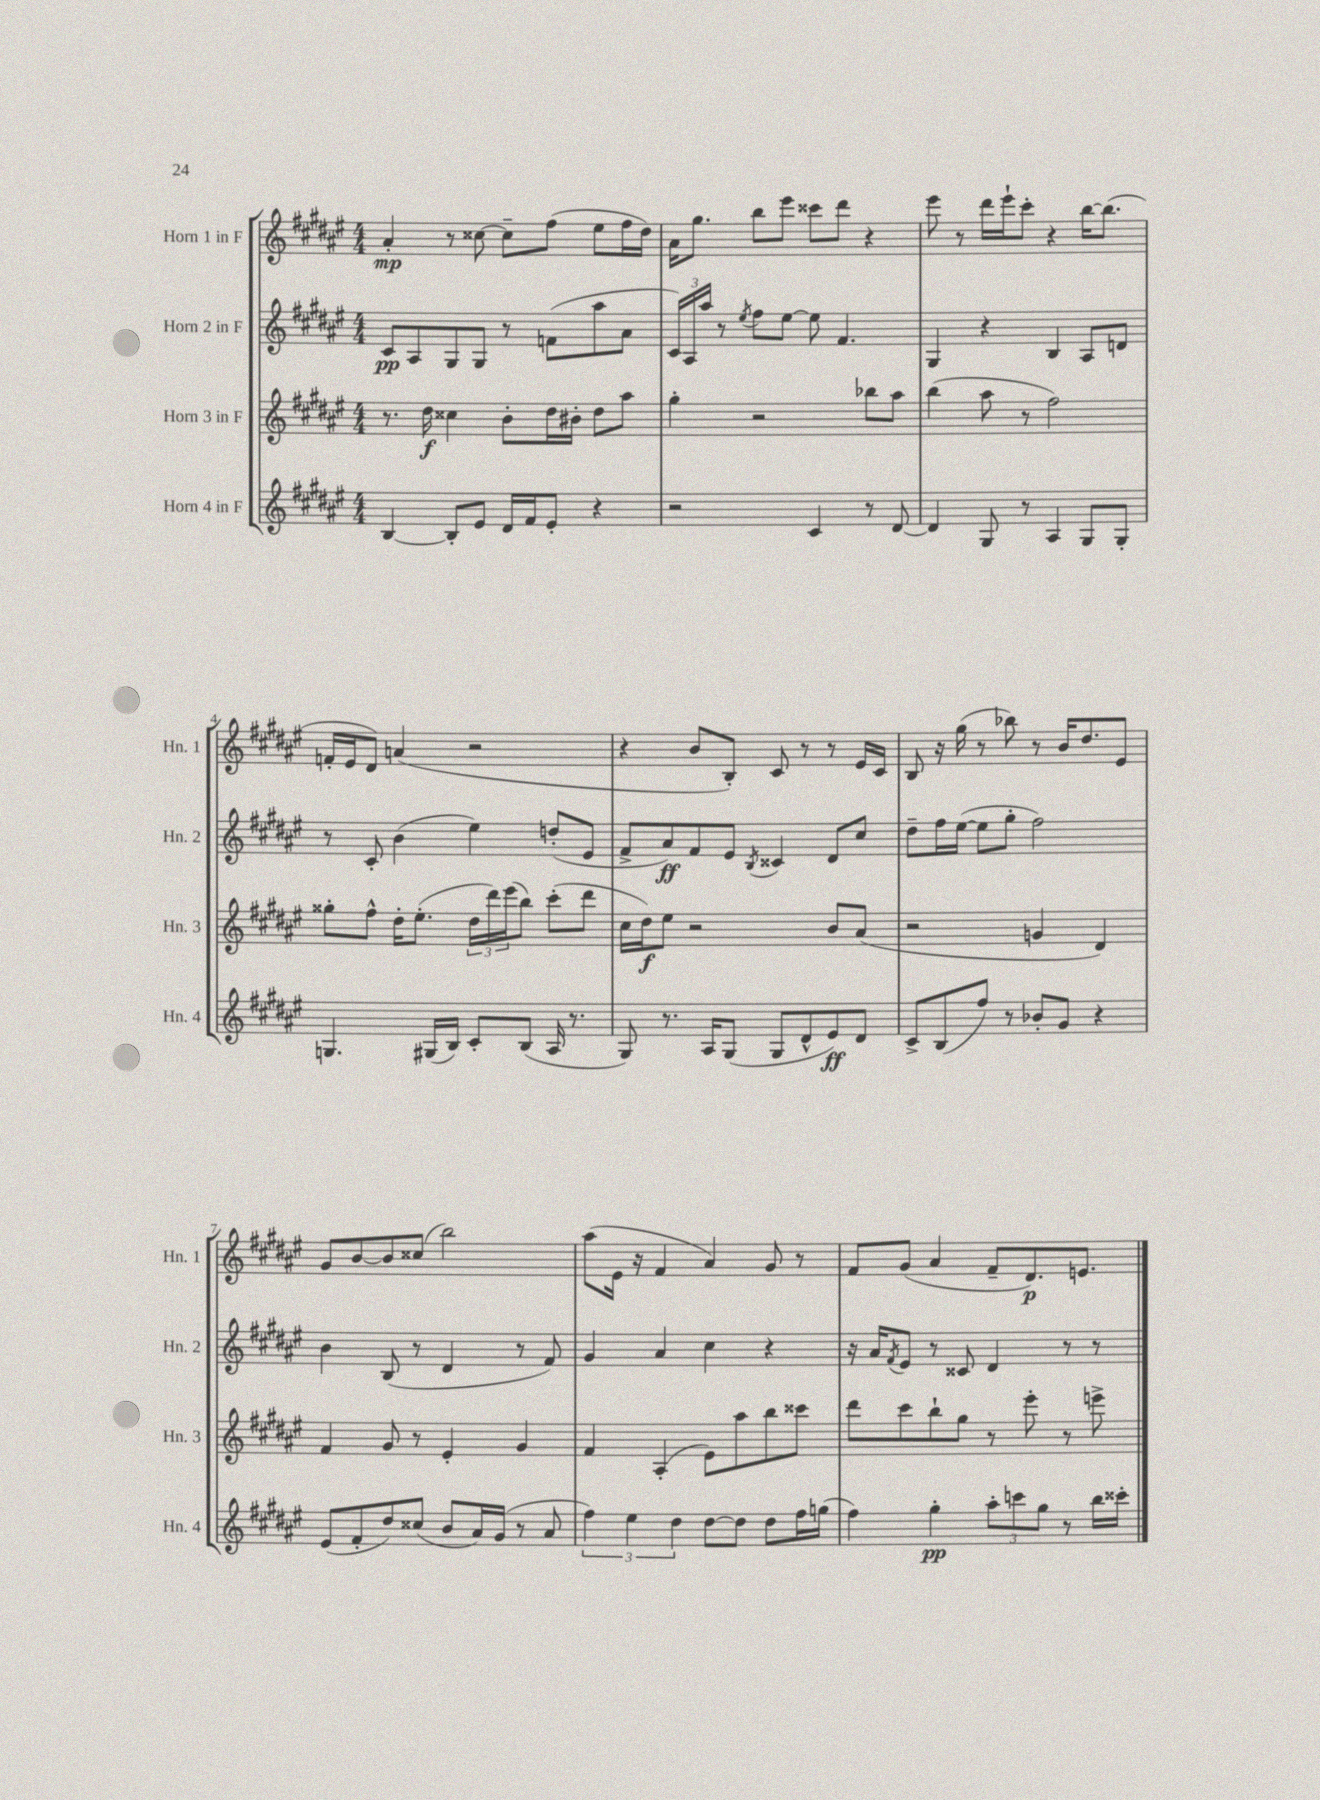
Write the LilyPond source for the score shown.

<<
\new StaffGroup <<
\new Staff = "s0" \with { instrumentName = "Horn 1 in F" shortInstrumentName = "Hn. 1" } {
    \clef treble \key fis \major \numericTimeSignature \time 4/4
    ais'4-.\mp r8 cisis''8~ cisis''8-- fis''8( eis''8 fis''16 dis''16) |
    ais'16 gis''8. b''8 eis'''8 cisis'''8 dis'''8 r4 |
    eis'''8 r8 dis'''16 eis'''16-! cis'''8-. r4 b''16~ b''8.( |
    f'16-. eis'16 dis'8) a'4( r2 |
    r4 b'8 b8-.) cis'8 r8 r8 eis'16 cis'16 |
    b8 r16 gis''16( r8 bes''8) r8 b'16 dis''8. eis'8 |
    gis'8 b'8~ b'8 cisis''8( b''2) |
    ais''8( eis'16 r16 fis'4 ais'4) gis'8 r8 |
    fis'8 gis'8( ais'4 fis'8-- dis'8.\p) e'8. \bar "|." |
}
\new Staff = "s1" \with { instrumentName = "Horn 2 in F" shortInstrumentName = "Hn. 2" } {
    \clef treble \key fis \major \numericTimeSignature \time 4/4
    cis'8\pp ais8 gis8 gis8 r8 f'8( ais''8 ais'8 |
    \tuplet 3/2 { cis'16) ais16 ais''16 } r8 \acciaccatura { eis''8 } fis''8 eis''8~ eis''8 fis'4. |
    gis4 r4 b4 ais8 d'8 |
    r8 cis'8-. b'4( eis''4) d''8-.( eis'8 |
    fis'8-> ais'8\ff) fis'8 eis'8 \acciaccatura { b8 } cisis'4 dis'8 cis''8 |
    dis''8-- fis''16 eis''16~( eis''8 gis''8-. fis''2) |
    b'4 b8( r8 dis'4 r8 fis'8) |
    gis'4 ais'4 cis''4 r4 |
    r16 ais'16 \acciaccatura { fis'8 } eis'8 r8 cisis'8 dis'4 r8 r8 \bar "|." |
}
\new Staff = "s2" \with { instrumentName = "Horn 3 in F" shortInstrumentName = "Hn. 3" } {
    \clef treble \key fis \major \numericTimeSignature \time 4/4
    r8. dis''16\f cisis''4 b'8-. dis''16 bis'16-. dis''8 ais''8 |
    gis''4-. r2 bes''8 ais''8 |
    b''4( ais''8 r8 fis''2) |
    gisis''8-. fis''8-^ dis''16-. eis''8.-.( \tuplet 3/2 { dis''16 dis'''16) eis'''16( } b''8) cis'''8-.( dis'''8 |
    cis''16 dis''16\f) eis''8 r2 b'8 ais'8( |
    r2 g'4 dis'4) |
    fis'4 gis'8 r8 eis'4-. gis'4 |
    fis'4 ais4-.( eis'8) ais''8 b''8 cisis'''8 |
    dis'''8 cis'''8 b''8-! gis''8 r8 eis'''8-. r8 e'''8-> \bar "|." |
}
\new Staff = "s3" \with { instrumentName = "Horn 4 in F" shortInstrumentName = "Hn. 4" } {
    \clef treble \key fis \major \numericTimeSignature \time 4/4
    b4~ b8-. eis'8 dis'16 fis'16 eis'8-. r4 |
    r2 cis'4 r8 dis'8~ |
    dis'4 gis8 r8 ais4 gis8 gis8-. |
    g4. gis16( b16) cis'8-. b8( ais16 r8. |
    gis8) r8. ais16 gis8( gis8 dis'8-^ eis'8\ff) dis'8 |
    cis'8-> b8( fis''8) r8 bes'8-. gis'8 r4 |
    eis'8( fis'8-. dis''8) cisis''8( b'8 ais'16) gis'16( r8 ais'8 |
    \tuplet 3/2 { fis''4) eis''4 dis''4 } dis''8~ dis''8 dis''8 fis''16 g''16( |
    fis''4) gis''4-.\pp \tuplet 3/2 { ais''8-. c'''8 gis''8 } r8 b''16 cisis'''16-. \bar "|." |
}
>>
>>
